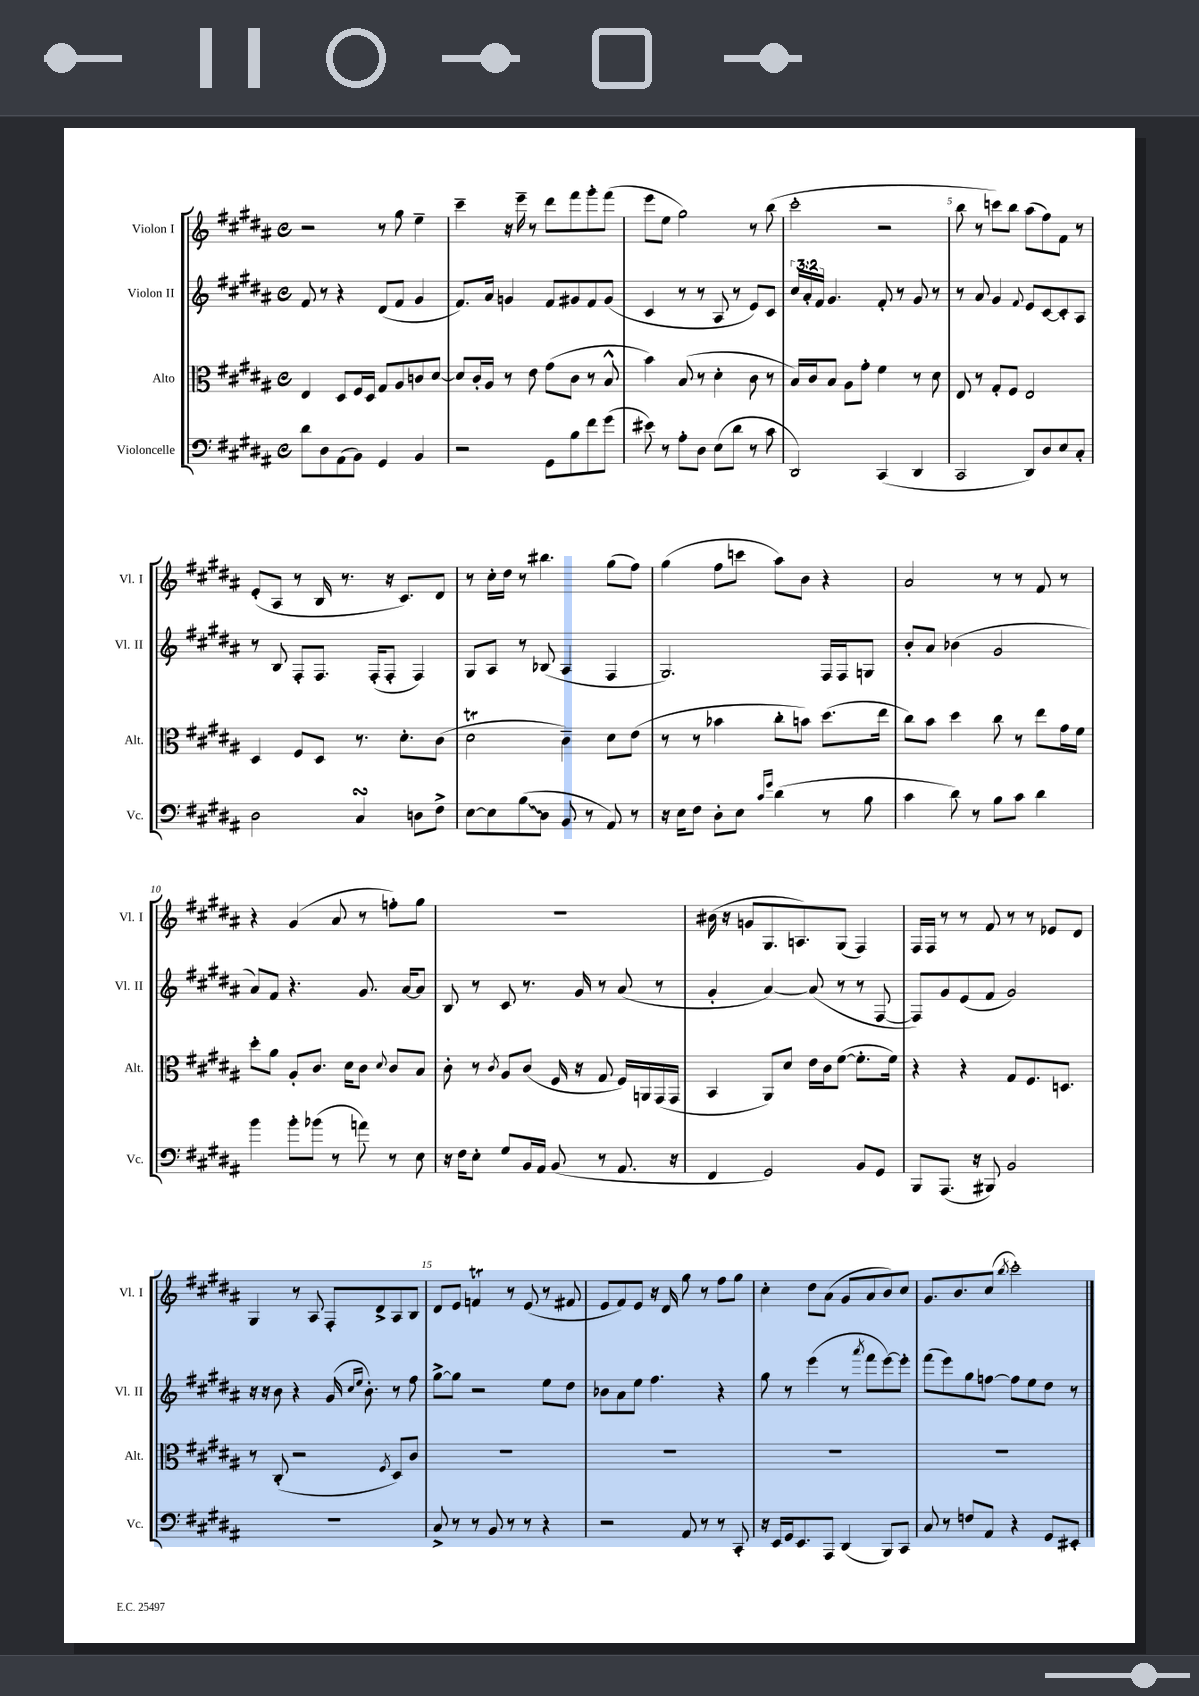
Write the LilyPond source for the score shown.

<<
\new StaffGroup <<
\new Staff = "s0" \with { instrumentName = "Violon I" shortInstrumentName = "Vl. I" } {
    \clef treble \key b \major \defaultTimeSignature \time 4/4
    r2 r8 gis''8 e''4-- |
    cis'''4-- r16 e'''16-- r8 dis'''8 fis'''8 gis'''8-. fis'''8( |
    e'''8 e''8 gis''2) r8 b''8( |
    cis'''2-. r2 |
    b''8 r8 c'''8) b''8 ais''8( fis''8) fis'8 r8 |
    e'8-.( ais8 r8 b16 r8. r16 cis'8.) dis'8 |
    r8 cis''16-. dis''16 r8 bis''4. gis''8( fis''8) |
    gis''4( fis''8 c'''8 ais''8) b'8 r4 |
    ais'2 r8 r8 fis'8 r8 |
    r4 gis'4( ais'8 r8 f''8-.) gis''8 |
    R1 |
    bis'16( r16 g'8 gis8. a8.) gis8( fis4) |
    fis16 fis16 r8 r8 fis'8 r8 r8 ees'8 dis'8 |
    gis4 r8 ais8 fis8-. dis'8-> ais8 b8 |
    dis'8 e'8 f'4\trill r8 e'8( r8 fis'8 |
    e'8 fis'8) e'8 r16 dis'16 gis''8 r8 fis''8 gis''8 |
    cis''4-. dis''8 ais'8( gis'8 ais'8 b'8) cis''8 |
    gis'8. b'8. cis''8( \acciaccatura { b''8 } cis'''2-.) \bar "|." |
}
\new Staff = "s1" \with { instrumentName = "Violon II" shortInstrumentName = "Vl. II" } {
    \clef treble \key b \major \defaultTimeSignature \time 4/4 \override Staff.TupletNumber.text = #tuplet-number::calc-fraction-text
    fis'8 r8 r4 dis'8( fis'8 gis'4 |
    fis'8.) ais'16 g'4 fis'8 gis'8 fis'8 gis'8( |
    cis'4 r8 r8 ais8 r8 e'8) cis'8 |
    \tuplet 3/2 { cis''16 ais'16-. fis'16 } gis'4. fis'8-. r8 gis'8 r8 |
    r8 ais'8 gis'4 \appoggiatura { fis'8 } e'8 cis'8~ cis'8-. ais8 |
    r8 b8 fis8-. fis8. fis16-.( fis8-. fis4) |
    gis8 ais8 r8 bes8( ais4 fis4 |
    gis2.) fis16 fis16 g8 |
    b'8-. ais'8 bes'4( gis'2 |
    ais'8) fis'8 r4. gis'8. ais'16~ ais'8 |
    b8 r8 cis'8 r8. gis'16 r8 ais'8( r8 |
    gis'4-. ais'4~) ais'8( r8 r8 fis8~ |
    fis8) gis'8 e'8( fis'8 gis'2) |
    r16 r16 b'8 r4 gis'16( \grace { cis''16 e''16 } b'8.-.) r8 fis''8 |
    gis''8~-> gis''8 r2 e''8 dis''8 |
    bes'8 ais'8 e''8 fis''4. r4 |
    gis''8 r8 e'''4( r8 \acciaccatura { ais'''8 } fis'''8 e'''8~) e'''8-. |
    fis'''8( e'''8) gis''8 f''8~ f''8 e''8 dis''8 r8 \bar "|." |
}
\new Staff = "s2" \with { instrumentName = "Alto" shortInstrumentName = "Alt." } {
    \clef alto \key b \major \defaultTimeSignature \time 4/4
    e4 dis8 fis16 dis16 gis8 ais8 c'8 dis'8~ |
    dis'8 cis'16-. ais16 r8 e'8 gis'8( cis'8 r8 b8-^ |
    b'4) b8( r8 dis'4-. cis'8 r8 |
    b16) cis'16 b8 ais8 gis'8-. fis'4 r8 dis'8 |
    e8 r8 gis8-. fis8 e2 |
    dis4 fis8 dis8 r8. dis'8.-. cis'8( |
    dis'2\trill cis'4--) dis'8 e'8( |
    r8 r8 bes'4 cis''8-. b'8) dis''8.( e''16 |
    cis''8) b'8 dis''4 cis''8 r8 e''8 gis'16 fis'16 |
    dis''8-. ais'8 ais8-. cis'8. dis'16 cis'8 \appoggiatura { dis'8 } cis'8 b8 |
    cis'8-. r8 \acciaccatura { cis'8 } ais8 cis'8( fis16 r16 gis8 fis16) a,16 gis,16( gis,16 |
    b,4 ais,8) dis'8 e'16 cis'16 fis'8~( fis'8.-. fis'16) |
    r4 r4 gis8 fis8. d8. |
    r8 cis8-.( r2 \acciaccatura { fis8 } dis8) cis'8 |
    R1 |
    R1 |
    R1 |
    R1 \bar "|." |
}
\new Staff = "s3" \with { instrumentName = "Violoncelle" shortInstrumentName = "Vc." } {
    \clef bass \key b \major \defaultTimeSignature \time 4/4
    dis'8 dis8 ais,8( b,8) gis,4 b,4 |
    r2 gis,8 b8 fis'8 gis'8( |
    eis'8) r8 ais8-. dis8 e8( dis'8 r8 cis'8 |
    dis,2) cis,4( dis,4 |
    cis,2 dis,8) dis8 e8 cis8-. |
    dis2 cis4\turn d8 fis8-> |
    e8~ e8 \once \override Glissando.style = #'zigzag b8\glissando( dis8 b,8 r8 ais,8) r8 |
    r16 e16 fis8 dis8-. e8 \grace { cis'16 gis'16 } dis'4( r8 b8 |
    cis'4 dis'8) r8 b8 cis'8 dis'4 |
    b'4 b'8-. bes'8( r8 a'8) r8 e8 |
    r16 fis16 e8-. gis8 b,16 ais,16 b,8( r8 ais,8. r16 |
    fis,4 gis,2) b,8 gis,8 |
    b,,8 ais,,8.( r16 bis,,8) b,2 |
    R1 |
    cis8-> r8 r8 b,8 r8 r8 r4 |
    r2 ais,8 r8 r8 cis,8-. |
    r16 e,16 gis,16 e,8. ais,,8 dis,4( b,,8) cis,8 |
    cis8 r8 f8 ais,8 r4 gis,8 eis,8-. \bar "|." |
}
>>
>>
\layout { \context { \Score \override BarNumber.break-visibility = ##(#f #t #t) barNumberVisibility = #(every-nth-bar-number-visible 5) } }
